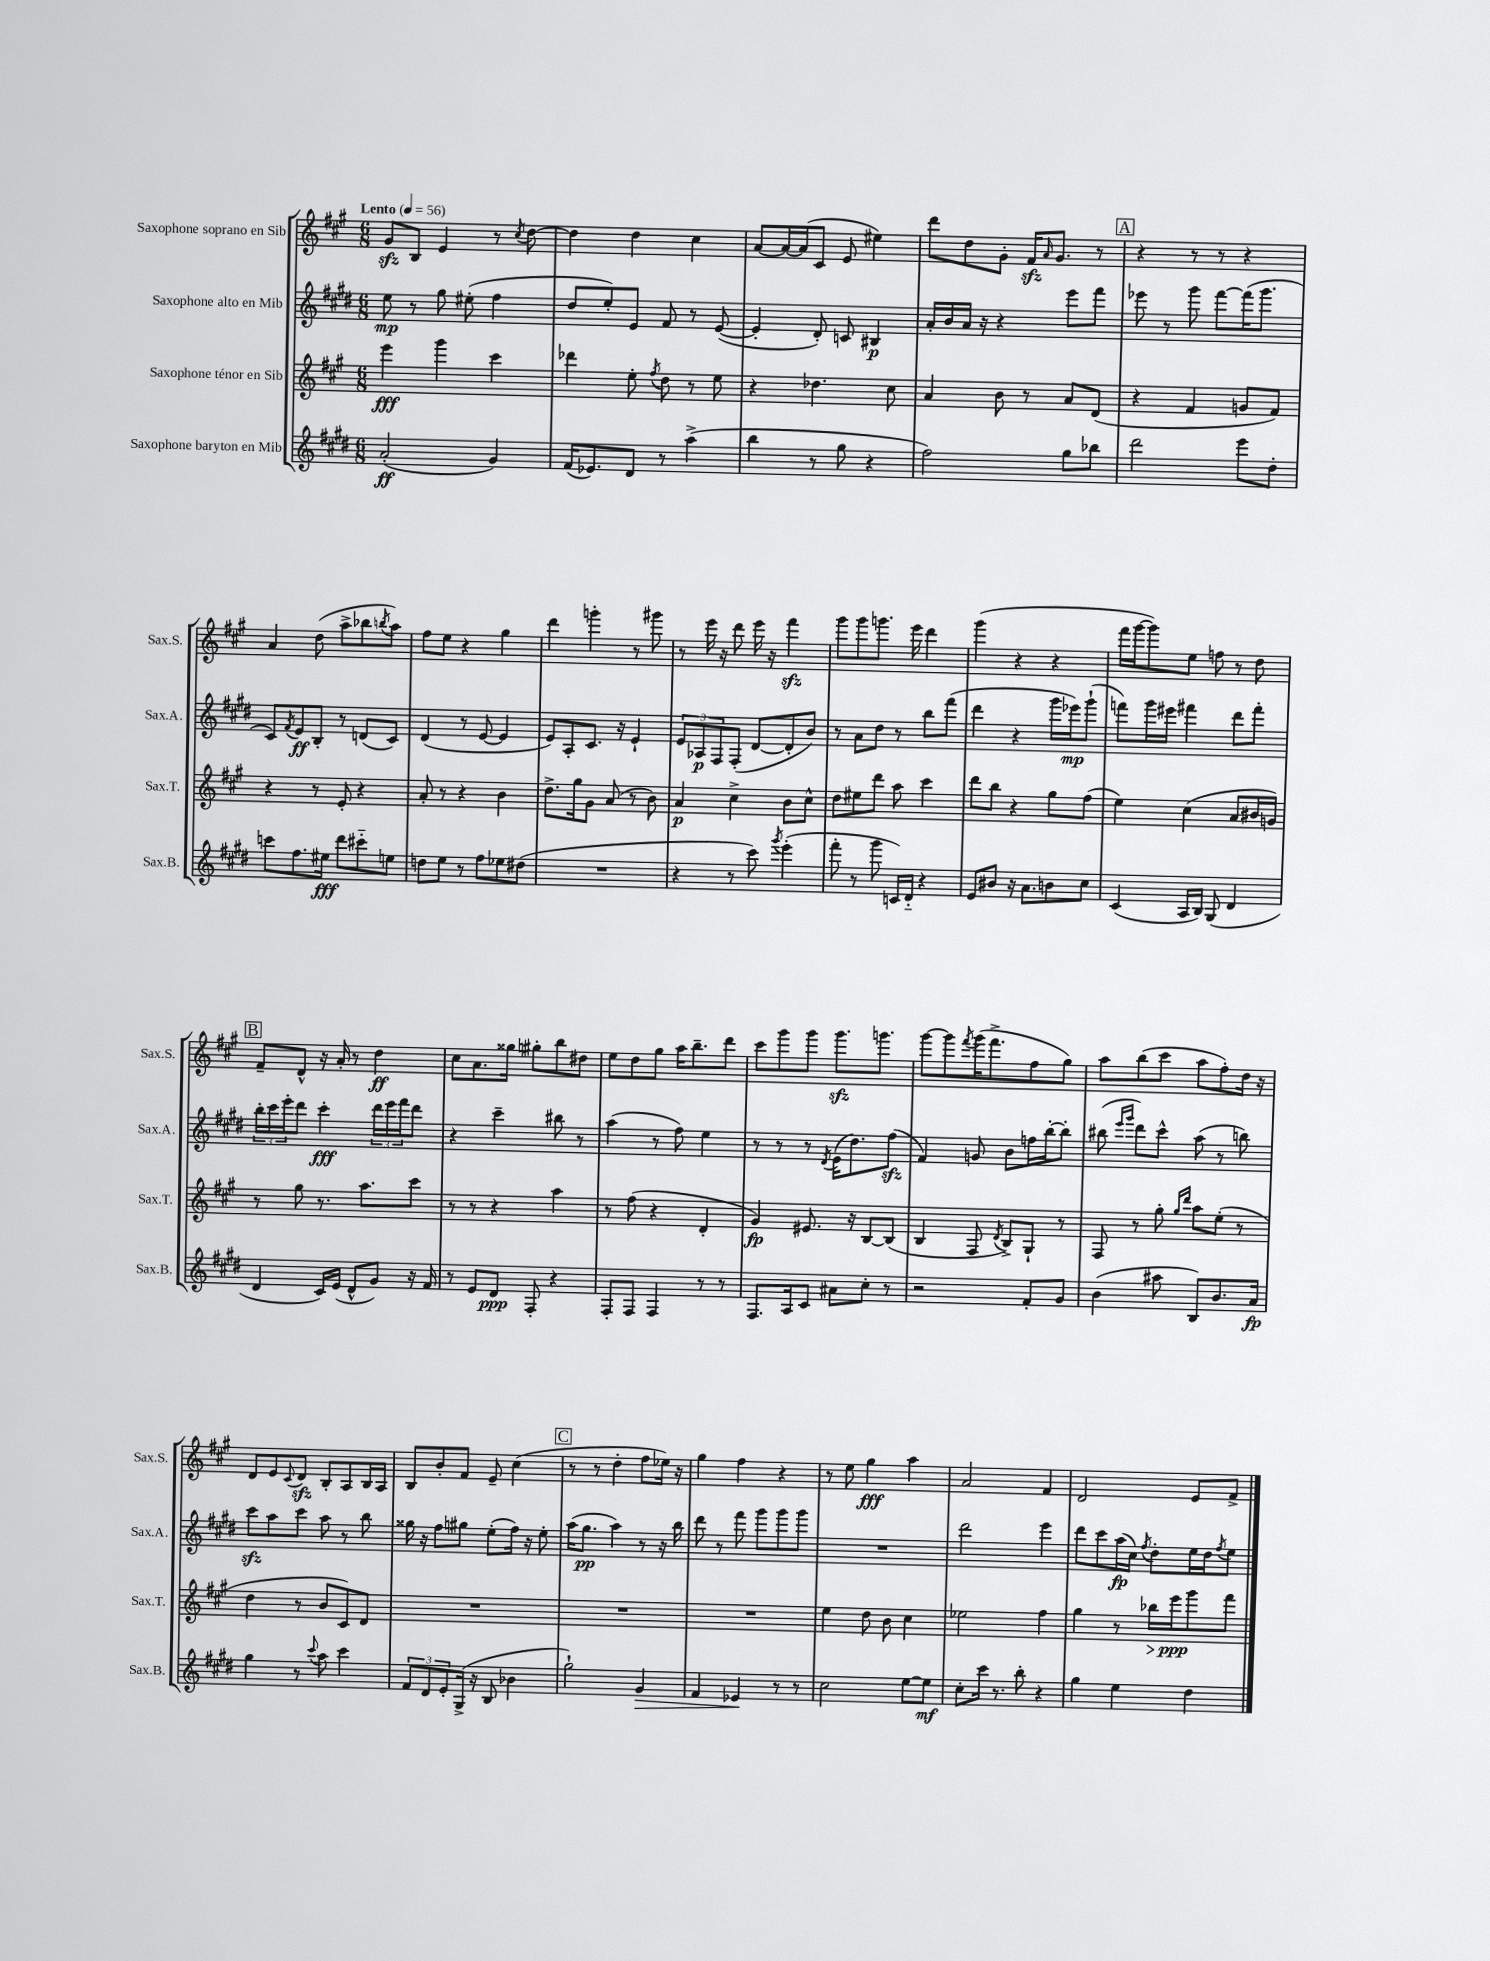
<<
\new StaffGroup <<
\new Staff = "s0" \with { instrumentName = "Saxophone soprano en Sib" shortInstrumentName = "Sax.S." } {
    \clef treble \key a \major \numericTimeSignature \time 6/8 \tempo "Lento" 4 = 56
    gis'8\sfz b8 e'4 r8 \acciaccatura { cis''8 } d''8~ |
    d''4 d''4 cis''4 |
    a'8~ a'16~ a'16( cis'8 e'8 eis''4) |
    d'''8 d''8 gis'8-. fis'16\sfz \grace { a'16 } gis'8. r8 |
    \mark \markup { \box "A" } r4 r8 r8 r4 |
    a'4 d''8( a''8-> bes''8 \acciaccatura { b''8 } a''8) |
    fis''8 e''8 r4 gis''4 |
    d'''4 g'''4-. r8 gis'''8 |
    r8 e'''16 r16 d'''8 e'''16 r16 fis'''4\sfz |
    gis'''8 gis'''8 g'''8. e'''16 d'''4 |
    gis'''4( r4 r4 |
    fis'''16 gis'''16~ gis'''8) e''8 f''8 r8 d''8 |
    \mark \markup { \box "B" } fis'8-- d'8-^ r16 a'16-. r8 d''4\ff |
    cis''8 a'8. gisis''16 gis''8-. b''8 dis''8 |
    e''8 d''8 gis''8 a''16 b''8.-- d'''8 |
    cis'''8 gis'''8 gis'''8 gis'''8.\sfz g'''8. |
    gis'''8~ gis'''8 \acciaccatura { fis'''8 } gis'''16( fis'''8.-> fis''8 gis''8) |
    a''8 b''8( cis'''8 a''8 fis''8-.) d''16 r16 |
    d'8 e'8 \appoggiatura { cis'8 } d'8\sfz b8-. a8 b16 a16 |
    b8 b'8-. fis'8 e'8-- cis''4( |
    \mark \markup { \box "C" } r8 r8 d''4-. fis''8 ees''16) r16 |
    gis''4 fis''4 r4 |
    r8 e''8 gis''4\fff a''4 |
    a'2 fis'4 |
    d'2 e'8 fis'8-> \bar "|." |
}
\new Staff = "s1" \with { instrumentName = "Saxophone alto en Mib" shortInstrumentName = "Sax.A." } {
    \clef treble \key e \major \numericTimeSignature \time 6/8
    e''8\mp r8 gis''8 eis''8-.( fis''4 |
    dis''8 e''8-.) e'8 fis'8 r8 e'8~( |
    e'4-. dis'8-.) c'8 bis4\p |
    a'16-. b'16 a'16 r16 r4 e'''8 fis'''8 |
    \mark \markup { \box "A" } ees'''8 r8 gis'''8 fis'''8~ fis'''16( gis'''8. |
    cis'8) \acciaccatura { fis'8 } e'8\ff b8-. r8 d'8( cis'8) |
    dis'4( r8 e'8~ e'4 |
    e'8) a8-. cis'8. r16 e'4-! |
    \tuplet 3/2 { e'8 aes8\p fis8 } fis8-.( dis'8~ dis'8-. b'8) |
    r8 a'8 dis''8 r8 b''8 fis'''8( |
    dis'''4 r4 gis'''16 ees'''16\mp) gis'''8-!( |
    f'''8) gis'''16 eis'''16 fis'''4 dis'''8 fis'''8-. |
    \mark \markup { \box "B" } \tuplet 3/2 { b''16-. cis'''16 e'''16-. } dis'''8 cis'''4-.\fff \tuplet 3/2 { dis'''16 e'''16 fis'''16 } dis'''8 |
    r4 cis'''4-- bis''8 r8 |
    a''4( r8 fis''8) e''4 |
    r8 r8 r8 \acciaccatura { dis'8 } e'16( dis''8.) fis''8\sfz( |
    fis'4) g'8 b'8 f''16 b''16~-. b''8-. |
    bis''8( \grace { e'''16 gis'''16 } dis'''8) cis'''8-^ a''8( r8 b''8) |
    cis'''8\sfz a''8 cis'''8 a''8 r8 b''8 |
    gisis''16 r16 fis''8 gis''8 e''8-.( fis''16) r16 e''8-. |
    \mark \markup { \box "C" } a''16( gis''8.\pp a''4) r8 r16 b''16 |
    dis'''8 r8 fis'''8 gis'''8 gis'''8 gis'''8 |
    R2. |
    dis'''2 e'''4 |
    dis'''8 cis'''8 a''16\fp( cis''16) \acciaccatura { fis''8 } dis''8-. e''16 dis''16 \acciaccatura { fis''8 } e''8 \bar "|." |
}
\new Staff = "s2" \with { instrumentName = "Saxophone ténor en Sib" shortInstrumentName = "Sax.T." } {
    \clef treble \key a \major \numericTimeSignature \time 6/8
    e'''4\fff gis'''4 cis'''4 |
    des'''4 e''8-. \acciaccatura { fis''8 } d''8 r8 e''8 |
    r4 des''4. cis''8 |
    a'4 b'8 r8 a'8 d'8( |
    \mark \markup { \box "A" } r4 fis'4 g'8 fis'8) |
    r4 r8 e'8-. r4 |
    a'8-. r8 r4 b'4 |
    d''8.-> gis''16 gis'8 a'8( r8 b'8) |
    a'4\p cis''4-> b'8 cis''8-^ |
    d''8 eis''8 d'''8 a''8 cis'''4 |
    d'''8 b''8 r4 gis''8 fis''8( |
    e''4) cis''4( a'8 bis'16 g'16) |
    \mark \markup { \box "B" } r8 gis''8 r8. a''8. cis'''8 |
    r8 r8 r4 a''4 |
    r8 fis''8( r4 d'4-. |
    gis'4\fp) eis'8. r16 b8~ b8( |
    b4 fis8 \acciaccatura { d'8 } b8->) gis8-! r8 |
    fis8 r8 gis''8-. \grace { gis''16 d'''16 } a''8 e''8-.( r8 |
    d''4 r8 b'8 cis'8) d'8 |
    R2. |
    \mark \markup { \box "C" } R2. |
    R2. |
    e''4 d''8 b'8 cis''4 |
    ees''2 fis''4 |
    gis''4 r8 bes''16\> e'''16\ppp\! gis'''8 fis'''8 \bar "|." |
}
\new Staff = "s3" \with { instrumentName = "Saxophone baryton en Mib" shortInstrumentName = "Sax.B." } {
    \clef treble \key e \major \numericTimeSignature \time 6/8
    a'2-.\ff( gis'4) |
    fis'16( ees'8.) dis'8 r8 a''4->( |
    b''4 r8 gis''8 r4 |
    fis''2) gis''8 bes''8 |
    \mark \markup { \box "A" } dis'''2 e'''8 dis''8-. |
    c'''8 fis''8. eis''16\fff dis'''8 cis'''8-_ e''8 |
    d''8 e''8 r8 fis''8 ees''8 dis''8( |
    R2. |
    r4 r8 cis'''8) \acciaccatura { gis'''8 } e'''4-.( |
    fis'''8-. r8 gis'''8 c'16) dis'16-_ r4 |
    e'8 bis'8 r16 a'8. b'8 cis''8 |
    cis'4( a16 b16) gis8( dis'4 |
    \mark \markup { \box "B" } dis'4 cis'16) e'16( dis'8-^ gis'8) r16 fis'16 |
    r8 e'8 dis'8\ppp fis8-. r4 |
    fis8-. fis8 fis4 r8 r8 |
    fis8. a16 cis'8 ais'8 cis''8-. r8 |
    r2 fis'8-. gis'8 |
    b'4( ais''8 b8) b'8. a'16\fp |
    gis''4 r8 \appoggiatura { cis'''8 } a''8 cis'''4 |
    \tuplet 3/2 { fis'8 dis'8 e'8-. } gis16->( r16 b8 bes'4 |
    \mark \markup { \box "C" } gis''2-!) gis'4\> |
    fis'4 ees'4\! r8 r8 |
    cis''2 e''8~ e''8\mf |
    cis''8-. cis'''16 r8. b''8-. r4 |
    gis''4 e''4 dis''4 \bar "|." |
}
>>
>>
\layout { \context { \Score \remove "Bar_number_engraver" } }
